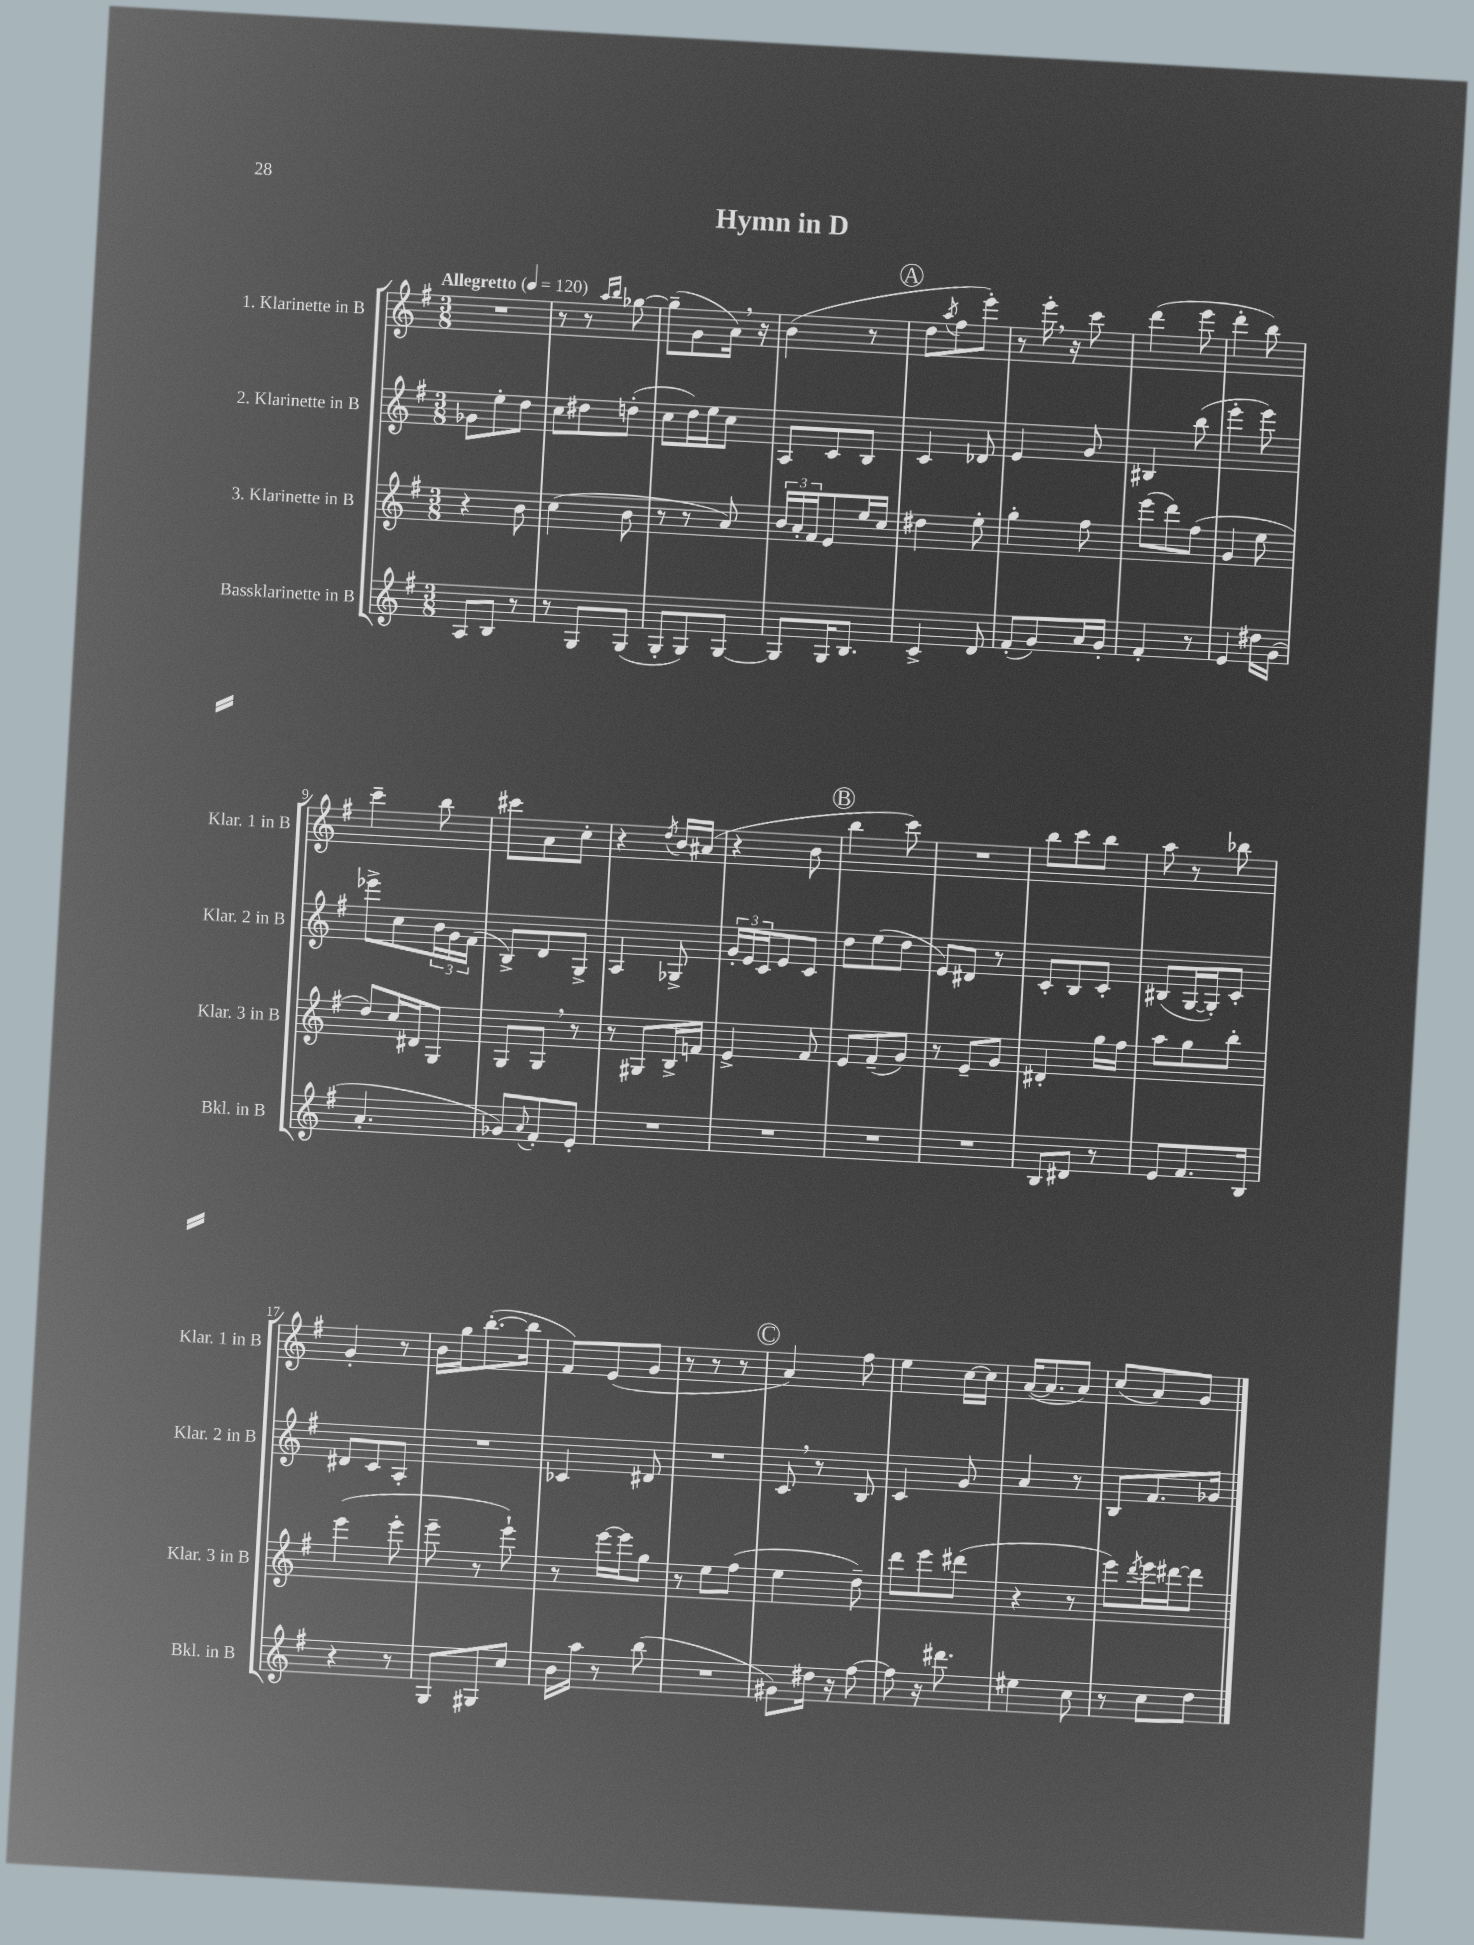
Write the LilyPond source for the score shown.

\header { title = "Hymn in D" }
<<
\new StaffGroup <<
\new Staff = "s0" \with { instrumentName = "1. Klarinette in B" shortInstrumentName = "Klar. 1 in B" } {
    \clef treble \key g \major \numericTimeSignature \time 3/8 \tempo "Allegretto" 4 = 120
    R4. |
    r8 r8 \grace { a''16 b''16 } ges''8~ |
    ges''8--( g'8 a'16) \breathe r16 |
    b'4( r8 |
    \mark \markup { \circle "A" } d''8 \acciaccatura { a''8 } fis''8 e'''8-.) |
    r8 e'''16-. \breathe r16 c'''8 |
    d'''4( e'''8 |
    d'''4-. b''8) |
    c'''4-- b''8 |
    cis'''8 a'8 c''8-. |
    r4 \acciaccatura { d''8 } b'16 ais'16( |
    r4 b'8 |
    \mark \markup { \circle "B" } b''4 c'''8) |
    R4. |
    b''8 c'''8 b''8 |
    a''8 r8 bes''8 |
    g'4-. r8 |
    b'16 g''16 b''8.~-.( b''16 |
    fis'8) e'8( g'8 |
    r8 r8 r8 |
    \mark \markup { \circle "C" } a'4) fis''8 |
    e''4 c''16~ c''16 |
    a'16~( a'8. a'8) |
    c''8( a'8) g'8 \bar "|." |
}
\new Staff = "s1" \with { instrumentName = "2. Klarinette in B" shortInstrumentName = "Klar. 2 in B" } {
    \clef treble \key g \major \numericTimeSignature \time 3/8
    ges'8 e''8-. d''8 |
    c''8 dis''8 d''8-.( |
    c''8 d''16) e''16 c''8 |
    a8 c'8 b8 |
    \mark \markup { \circle "A" } c'4 des'8 |
    e'4 g'8 |
    bis4 b''8( |
    e'''4-. e'''8) |
    ees'''8-> c''8 \tuplet 3/2 { b'16 g'16 fis'16( } |
    b8->) d'8 g8-> |
    a4 ges8-> |
    \tuplet 3/2 { g'16-. e'16 c'16 } e'8 c'8 |
    \mark \markup { \circle "B" } d''8 e''8( d''8 |
    e'8) dis'8 r8 |
    c'8-. b8 c'8-. |
    bis8( g16~ g16-.) c'8-. |
    dis'8 c'8 a8-. |
    R4. |
    ces'4 dis'8 |
    R4. |
    \mark \markup { \circle "C" } c'8 \breathe r8 b8 |
    c'4 g'8 |
    a'4 r8 |
    b8 fis'8. ges'16 \bar "|." |
}
\new Staff = "s2" \with { instrumentName = "3. Klarinette in B" shortInstrumentName = "Klar. 3 in B" } {
    \clef treble \key g \major \numericTimeSignature \time 3/8
    r4 b'8 |
    c''4( b'8 |
    r8 r8 a'8) |
    \tuplet 3/2 { b'16 a'16-. fis'16 } e'8 e''16 c''16 |
    \mark \markup { \circle "A" } dis''4 e''8-. |
    g''4-. fis''8 |
    e'''8( d'''8) fis''8( |
    g'4 e''8 |
    d''8) c''16 dis'16 g8 |
    g8 g8 \breathe r8 |
    r8 gis8 b16-> f'16 |
    e'4-> fis'8 |
    \mark \markup { \circle "B" } e'8 fis'8--( g'8) |
    r8 e'8-- g'8 |
    dis'4-. g''16 fis''16 |
    a''8 g''8 b''8-. |
    e'''4( e'''8-. |
    e'''8-- r8 e'''8-!) |
    r8 e'''16~ e'''16 g''8 |
    r8 e''8 fis''8( |
    \mark \markup { \circle "C" } e''4 d''8--) |
    d'''8 e'''8 dis'''8( |
    r4 r8 |
    e'''8) \acciaccatura { d'''8 } e'''16 dis'''16~ dis'''8 \bar "|." |
}
\new Staff = "s3" \with { instrumentName = "Bassklarinette in B" shortInstrumentName = "Bkl. in B" } {
    \clef treble \key g \major \numericTimeSignature \time 3/8
    a8 b8 r8 |
    r8 g8 g8( |
    g8-. g8) g8~ |
    g8 g16 b8. |
    \mark \markup { \circle "A" } c'4-> d'8 |
    fis'8-.( g'8) a'16 g'16-. |
    fis'4-. r8 |
    e'4 dis''16 g'16( |
    a'4.-. |
    ges'8) \appoggiatura { a'8 } fis'8-. e'8-. |
    R4. |
    R4. |
    \mark \markup { \circle "B" } R4. |
    R4. |
    b8 dis'8 r8 |
    e'8 fis'8. b16 |
    r4 r8 |
    g8 gis8 c''8 |
    b'16 a''16 r8 b''8( |
    R4. |
    \mark \markup { \circle "C" } gis'8) dis''16 r16 fis''8~ |
    fis''8 r16 dis'''8. |
    eis''4 c''8 |
    r8 c''8 d''8 \bar "|." |
}
>>
>>
